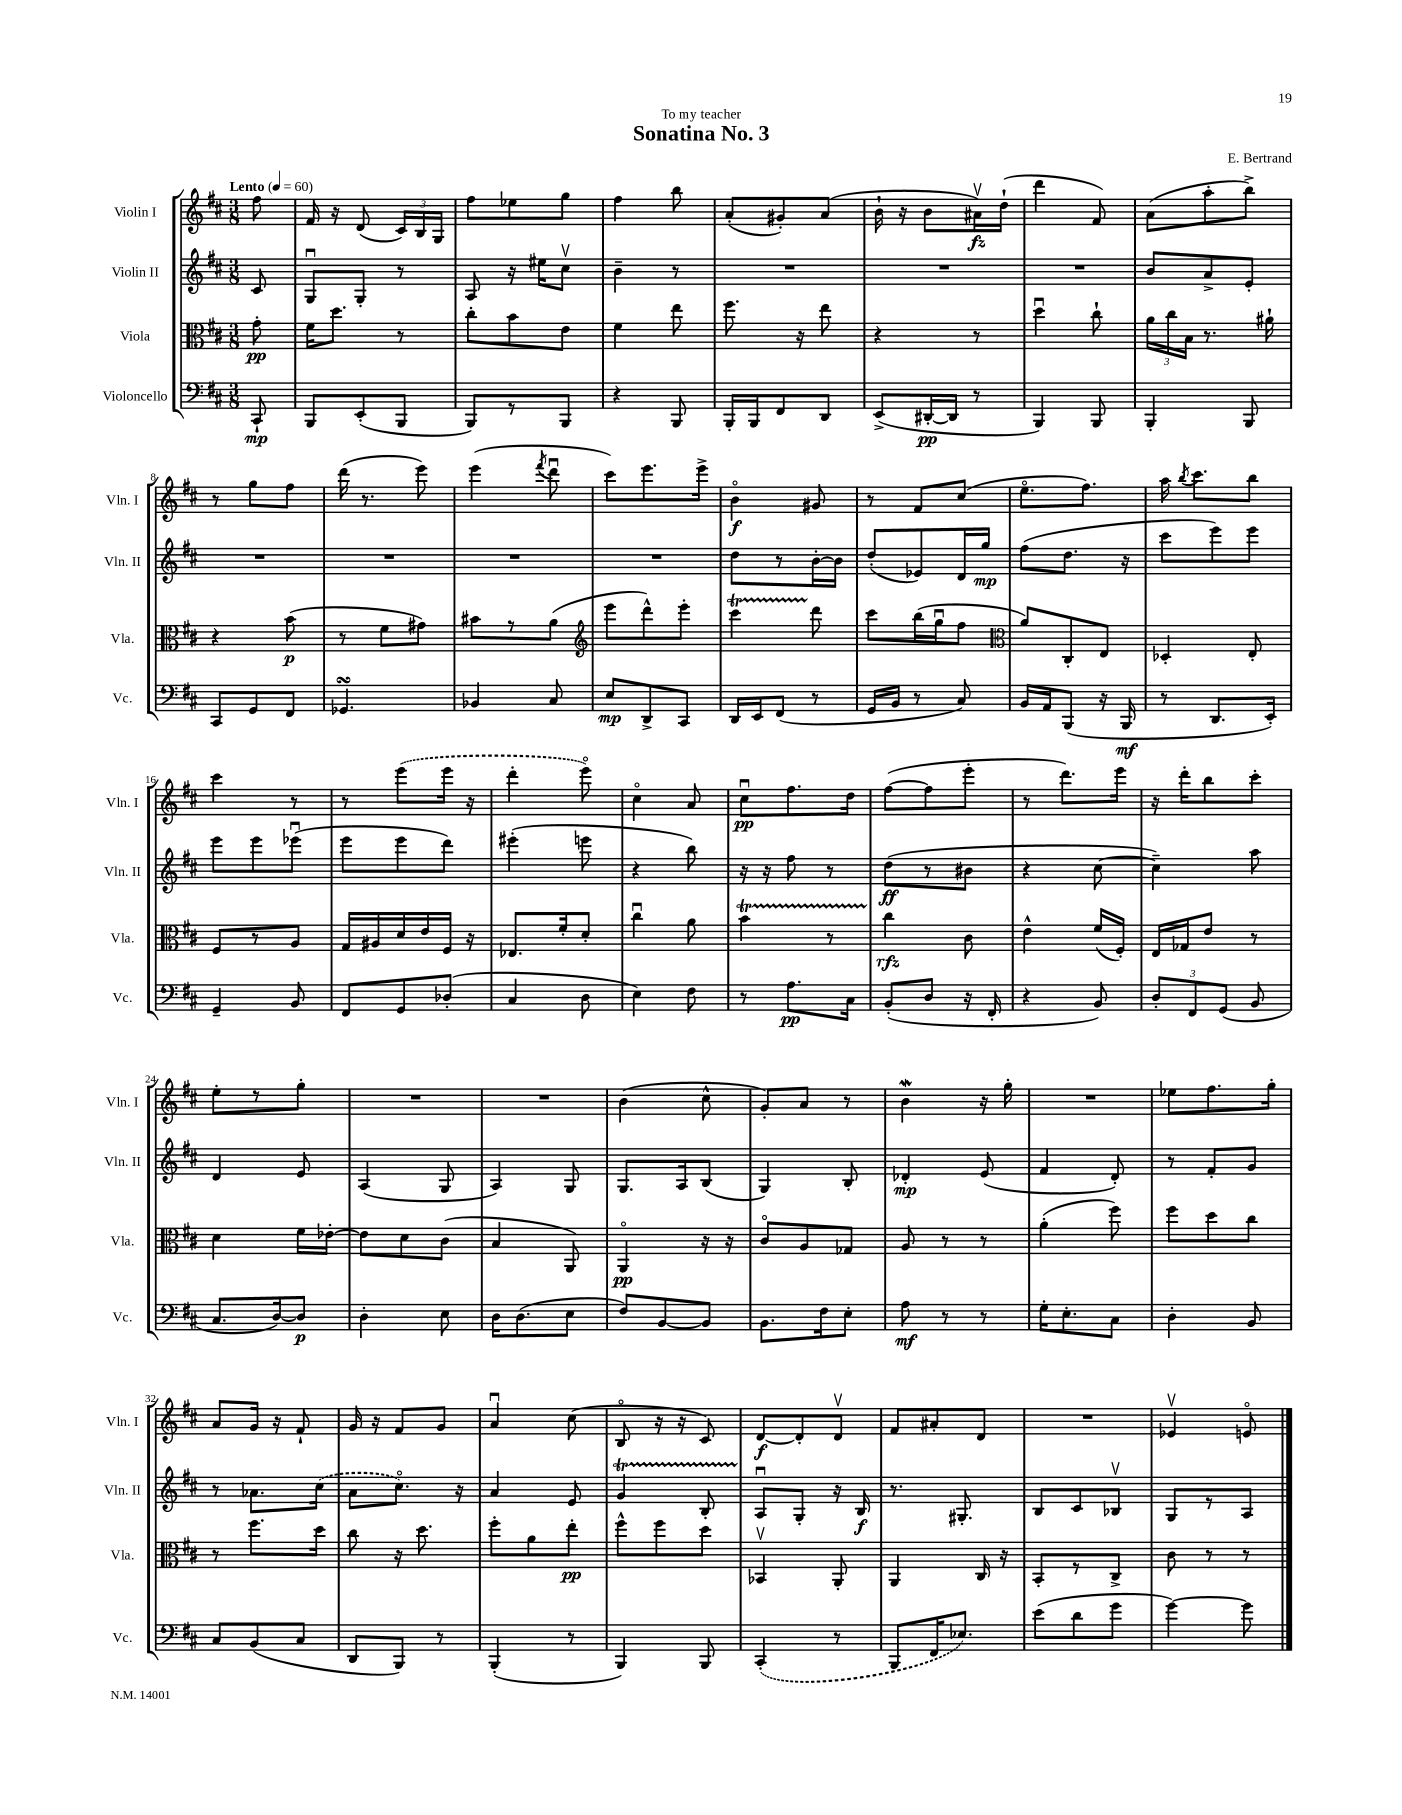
\header { title = "Sonatina No. 3" composer = "E. Bertrand" dedication = "To my teacher" }
<<
\new StaffGroup <<
\new Staff = "s0" \with { instrumentName = "Violin I" shortInstrumentName = "Vln. I" } {
    \clef treble \key d \major \numericTimeSignature \time 3/8 \partial 8 \tempo "Lento" 4 = 60
    \autoBeamOff fis''8 |
    fis'16 r16 d'8( \tuplet 3/2 { cis'16[) b16 g16] } |
    fis''8[ ees''8 g''8] |
    fis''4 b''8 |
    a'8[-.( gis'8-.) a'8]( |
    b'16-! r16 b'8[ ais'16\upbow\fz) d''16]-!( |
    d'''4 fis'8) |
    a'8[( a''8-. b''8]->) |
    r8 g''8[ fis''8] |
    d'''16( r8. e'''8) |
    e'''4( \acciaccatura { fis'''8 } d'''8\downbow |
    cis'''8[) e'''8. e'''16]-> |
    b'4\flageolet\f gis'8 |
    r8 fis'8[ cis''8]( |
    e''8.[\flageolet fis''8.]) |
    a''16 \acciaccatura { b''8 } cis'''8.[ b''8] |
    cis'''4 r8 |
    r8 \once \slurDashed e'''8[( e'''16] r16 |
    d'''4-. e'''8\flageolet) |
    cis''4\flageolet a'8 |
    cis''8[\downbow\pp fis''8. d''16] |
    fis''8[~( fis''8 e'''8]-. |
    r8 d'''8.[) e'''16] |
    r16 d'''16[-. b''8 cis'''8]-. |
    e''8[-. r8 g''8]-. |
    R4. |
    R4. |
    b'4( cis''8-^ |
    g'8[-.) a'8] r8 |
    b'4\mordent r16 g''16-. |
    R4. |
    ees''8[ fis''8. g''16]-. |
    a'8[ g'16] r16 fis'8-! |
    g'16 r16 fis'8[ g'8] |
    a'4\downbow cis''8( |
    b8\flageolet r16 r16 cis'8) |
    d'8[~\f d'8-. d'8]\upbow |
    fis'8[ ais'8-. d'8] |
    R4. |
    ees'4\upbow e'8\flageolet \bar "|." |
}
\new Staff = "s1" \with { instrumentName = "Violin II" shortInstrumentName = "Vln. II" } {
    \clef treble \key d \major \numericTimeSignature \time 3/8 \partial 8
    \autoBeamOff cis'8 |
    g8[\downbow g8]-. r8 |
    a8 r16 eis''16[ cis''8]\upbow |
    b'4-- r8 |
    R4. |
    R4. |
    R4. |
    b'8[ a'8-> e'8]-. |
    R4. |
    R4. |
    R4. |
    R4. |
    d''8[ r8 b'16~-. b'16] |
    d''8[-.( ees'8) d'16 g''16]\mp |
    fis''8[( d''8.] r16 |
    cis'''8[ e'''8) e'''8] |
    e'''8[ e'''8 ees'''8]\downbow( |
    e'''8[ e'''8 d'''8]) |
    eis'''4-.( e'''8 |
    r4 b''8) |
    r16 r16 fis''8 r8 |
    d''8[\ff( r8 bis'8] |
    r4 cis''8~ |
    cis''4--) a''8 |
    d'4 e'8 |
    a4( g8 |
    a4) g8 |
    g8.[ a16 b8]( |
    g4) b8-. |
    des'4-.\mp e'8( |
    fis'4 d'8-.) |
    r8 fis'8[-. g'8] |
    r8 aes'8.[ \once \slurDashed cis''16]( |
    a'8[ cis''8.]\flageolet) r16 |
    a'4 e'8 |
    g'4\startTrillSpan b8-. |
    a8[\downbow\stopTrillSpan g8]-. r16 b16\f |
    r8. gis8.-. |
    b8[ cis'8 bes8]\upbow |
    g8[ r8 a8] \bar "|." |
}
\new Staff = "s2" \with { instrumentName = "Viola" shortInstrumentName = "Vla." } {
    \clef alto \key d \major \numericTimeSignature \time 3/8 \partial 8
    \autoBeamOff g'8-.\pp |
    fis'16[ d''8.] r8 |
    cis''8[-. b'8 e'8] |
    fis'4 e''8 |
    fis''8. r16 e''8 |
    r4 r8 |
    d''4\downbow cis''8-! |
    \tuplet 3/2 { a'16[ cis''16 b16] } r8. ais'16-! |
    r4 b'8\p( |
    r8 fis'8[ gis'8]) |
    bis'8[ r8 a'8]( |
    \clef treble e'''8[ d'''8-^) e'''8]-. |
    cis'''4\startTrillSpan d'''8\stopTrillSpan |
    cis'''8[ b''16( g''16\downbow fis''8] |
    \clef alto a'8[) cis8-. e8] |
    des4-. e8-. |
    fis8[ r8 a8] |
    g16[ ais16 d'16 e'16 fis16] r16 |
    ees8.[ fis'16-. d'8]-. |
    cis''4\downbow a'8 |
    b'4\startTrillSpan r8 |
    cis''4\stopTrillSpan\rfz cis'8 |
    e'4-^ fis'16[( fis16]-.) |
    e16[ ges16 e'8] r8 |
    d'4 fis'16[ ees'16]~-. |
    ees'8[ d'8 cis'8]( |
    b4 a,8) |
    a,4\flageolet\pp r16 r16 |
    cis'8[\flageolet a8 ges8] |
    a8 r8 r8 |
    a'4-.( fis''8) |
    fis''8[ d''8 cis''8] |
    r8 fis''8.[ d''16] |
    cis''8 r16 d''8. |
    fis''8[-. a'8 e''8]-.\pp |
    fis''8[-^ fis''8 d''8] |
    bes,4\upbow a,8-. |
    a,4 cis16 r16 |
    b,8[-. r8 cis8]-> |
    cis'8 r8 r8 \bar "|." |
}
\new Staff = "s3" \with { instrumentName = "Violoncello" shortInstrumentName = "Vc." } {
    \clef bass \key d \major \numericTimeSignature \time 3/8 \partial 8
    \autoBeamOff cis,8-!\mp |
    b,,8[ e,8-.( b,,8] |
    b,,8[) r8 b,,8] |
    r4 b,,8 |
    b,,16[-. b,,16 fis,8 d,8] |
    e,8[->( dis,16~-.\pp dis,16] r8 |
    b,,4) b,,8 |
    b,,4-. b,,8 |
    cis,8[ g,8 fis,8] |
    ges,4.\turn |
    bes,4 cis8 |
    e8[\mp d,8-> cis,8] |
    d,16[ e,16 fis,8]( r8 |
    g,16[ b,16] r8 cis8) |
    b,16[ a,16 b,,8]( r16 b,,16\mf |
    r8 d,8.[ e,16]-.) |
    g,4-- b,8 |
    fis,8[ g,8 des8]-.( |
    cis4 d8 |
    e4) fis8 |
    r8 a8.[\pp cis16] |
    b,8[-.( d8] r16 fis,16-. |
    r4 b,8) |
    \tuplet 3/2 { d8[-. fis,8 g,8]( } b,8 |
    cis8.[ d16~) d8]\p |
    d4-. e8 |
    d16[ d8.( e8] |
    fis8[) b,8~ b,8] |
    b,8.[ fis16 e8]-. |
    a8\mf r8 r8 |
    g16[-. e8.-. cis8] |
    d4-. b,8 |
    cis8[ b,8( cis8] |
    d,8[ b,,8]) r8 |
    b,,4-.( r8 |
    b,,4) b,,8 |
    \once \slurDashed cis,4-.( r8 |
    b,,8[ fis,16 ees8.]) |
    e'8[( d'8 g'8] |
    g'4~) g'8 \bar "|." |
}
>>
>>
